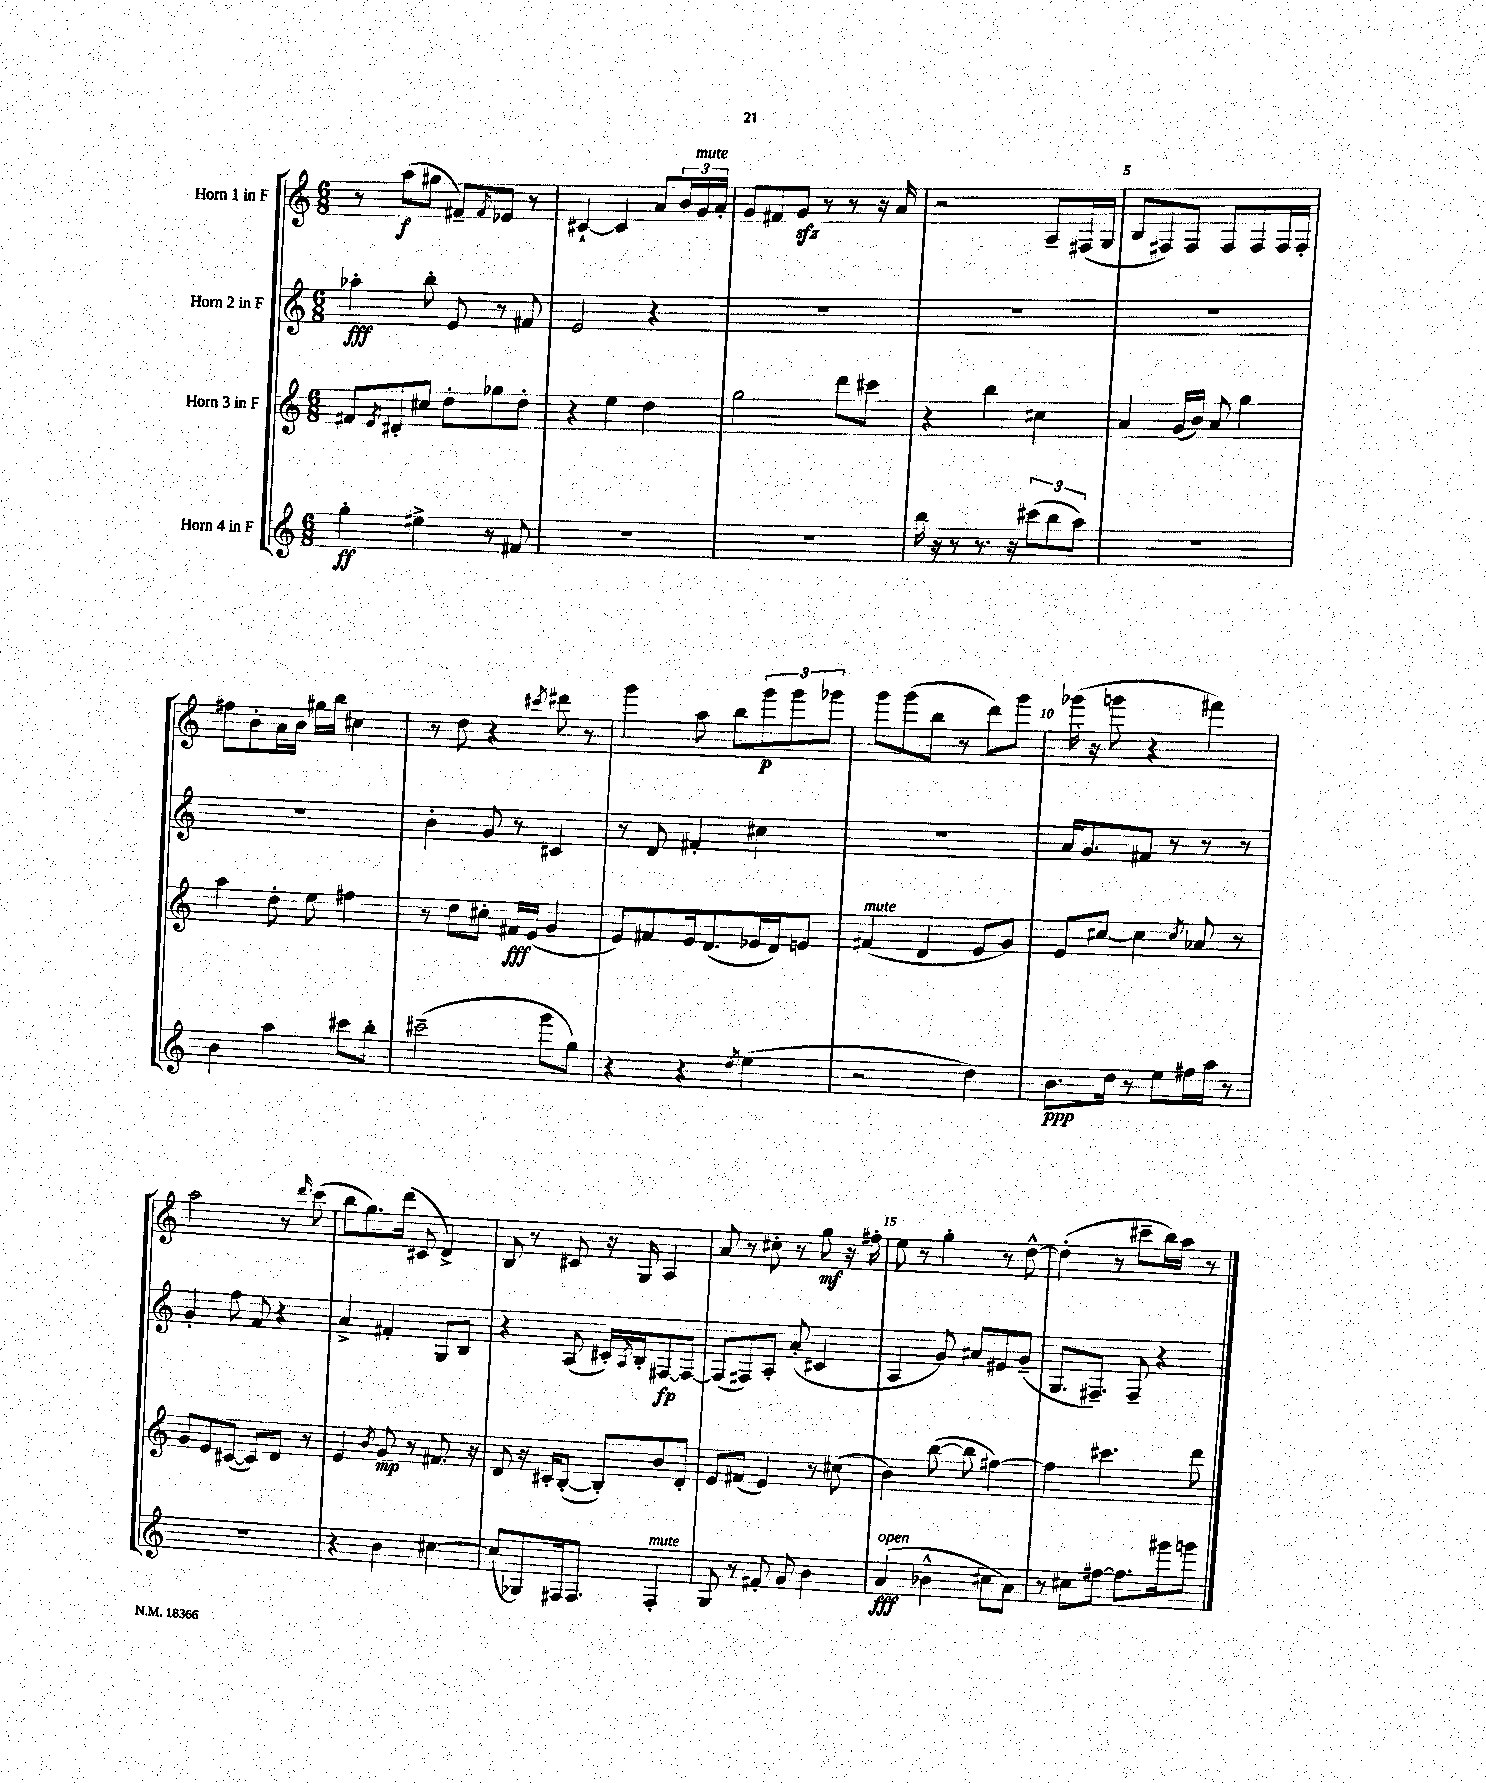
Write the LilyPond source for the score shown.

<<
\new StaffGroup <<
\new Staff = "s0" \with { instrumentName = "Horn 1 in F" } {
    \clef treble \key c \major \numericTimeSignature \time 6/8
    r8 a''8\f( gis''8 fis'8--) \acciaccatura { fis'8 } ees'8 r8 |
    cis'4~-! cis'4 a'8 \tuplet 3/2 { b'16 g'16^\markup { \italic "mute" } a'16-. } |
    g'8 fis'8 g'8\sfz r8 r8 r16 a'16 |
    r2 a8-- fis16( g16 |
    b8 fis8) fis8 fis8 fis8 fis16 fis16-. |
    fis''8 b'8-. a'16 b'16 gis''16 b''16 cis''4 |
    r8 d''8 r4 \acciaccatura { cis'''8 } dis'''8 r8 |
    g'''4 a''8 b''8 \tuplet 3/2 { g'''8\p g'''8 ges'''8 } |
    g'''8 g'''8( b''8 r8 d'''8) g'''8 |
    ges'''16( r16 g'''8 r4 fis'''4) |
    a''2 r8 \grace { d'''16 } c'''8( |
    b''8 g''8.) d'''16( cis'8 d'4->) |
    b8 r8 cis'8 r16 g16 a4 |
    a'8 r8 cis''8-. r8 g''8\mf r16 fis''16-. |
    e''8 r8 g''4-. r8 d''8~-^ |
    d''4-.( r8 cis'''8-- b''16) a''16 r8 \bar "|." |
}
\new Staff = "s1" \with { instrumentName = "Horn 2 in F" } {
    \clef treble \key c \major \numericTimeSignature \time 6/8
    aes''4-.\fff b''8-. e'8 r8 fis'8 |
    e'2 r4 |
    R2. |
    R2. |
    R2. |
    R2. |
    b'4-. g'8 r8 cis'4 |
    r8 d'8 fis'4-. cis''4 |
    R2. |
    a'16 g'8. fis'8 r8 r8 r8 |
    g'4-. f''8 f'8 r4 |
    a'4-> fis'4-. g8 b8 |
    r4 a8( cis'16-.) \acciaccatura { a8 } b16-. fis8~\fp fis8~ |
    fis8( fis8) a8-. a'8-.( cis'4 |
    a4 g'8) ais'8 eis'8 g'8--( |
    g8. fis8.--) fis8-- r4 \bar "|." |
}
\new Staff = "s2" \with { instrumentName = "Horn 3 in F" } {
    \clef treble \key c \major \numericTimeSignature \time 6/8
    fis'8 \acciaccatura { e'8 } dis'8-. cis''8 d''8-. ges''8 d''8-. |
    r4 e''4 d''4 |
    g''2 d'''8 cis'''8 |
    r4 b''4 cis''4 |
    a'4 g'16( b'16) a'8 g''4 |
    a''4 d''8-. e''8 fis''4 |
    r8 d''8 cis''8-. fis'16\fff e'16( g'4 |
    e'8) fis'8 e'16 d'8.( ees'16 d'16) e'8 |
    fis'4^\markup { \italic "mute" }( d'4 e'8 g'8) |
    e'8 cis''8~ cis''4 \acciaccatura { cis''8 } aes'8 r8 |
    g'8 e'8 cis'8~( cis'8) d'8 r8 |
    e'4 \acciaccatura { b'8 } g'8\mp r8 fis'8. r16 |
    d'8 r16 cis'16-. b8~-.( b8-.) b'8 d'8-. |
    e'8 fis'8( e'4) r8 cis''8( |
    b'4) b''8~( b''8 fis''4~) |
    fis''4 cis'''4. d'''8 \bar "|." |
}
\new Staff = "s3" \with { instrumentName = "Horn 4 in F" } {
    \clef treble \key c \major \numericTimeSignature \time 6/8
    g''4-.\ff eis''4-> r8 fis'8 |
    R2. |
    R2. |
    b''16 r16 r8 r8. r16 \tuplet 3/2 { cis'''8( b''8 a''8) } |
    R2. |
    b'4 a''4 cis'''8 b''8-. |
    cis'''2--( g'''8 g''8) |
    r4 r4 \acciaccatura { d''8 } e''4( |
    r2 d''4) |
    b'8.\ppp d''16 r8 e''8 fis''16 a''16 r8 |
    R2. |
    r4 b'4 cis''4~ |
    cis''8( ges8) fis16 fis8. fis4-.^\markup { \italic "mute" } |
    g8 r8 fis'8-. g'8 b'4 |
    a'4\fff^\markup { \italic "open" }( bes'4-^ cis''8 a'8) |
    r8 cis''8 fis''8~ fis''8. gis'''16 g'''8 \bar "|." |
}
>>
>>
\layout { \context { \Score \override BarNumber.break-visibility = ##(#f #t #t) barNumberVisibility = #(every-nth-bar-number-visible 5) } }
